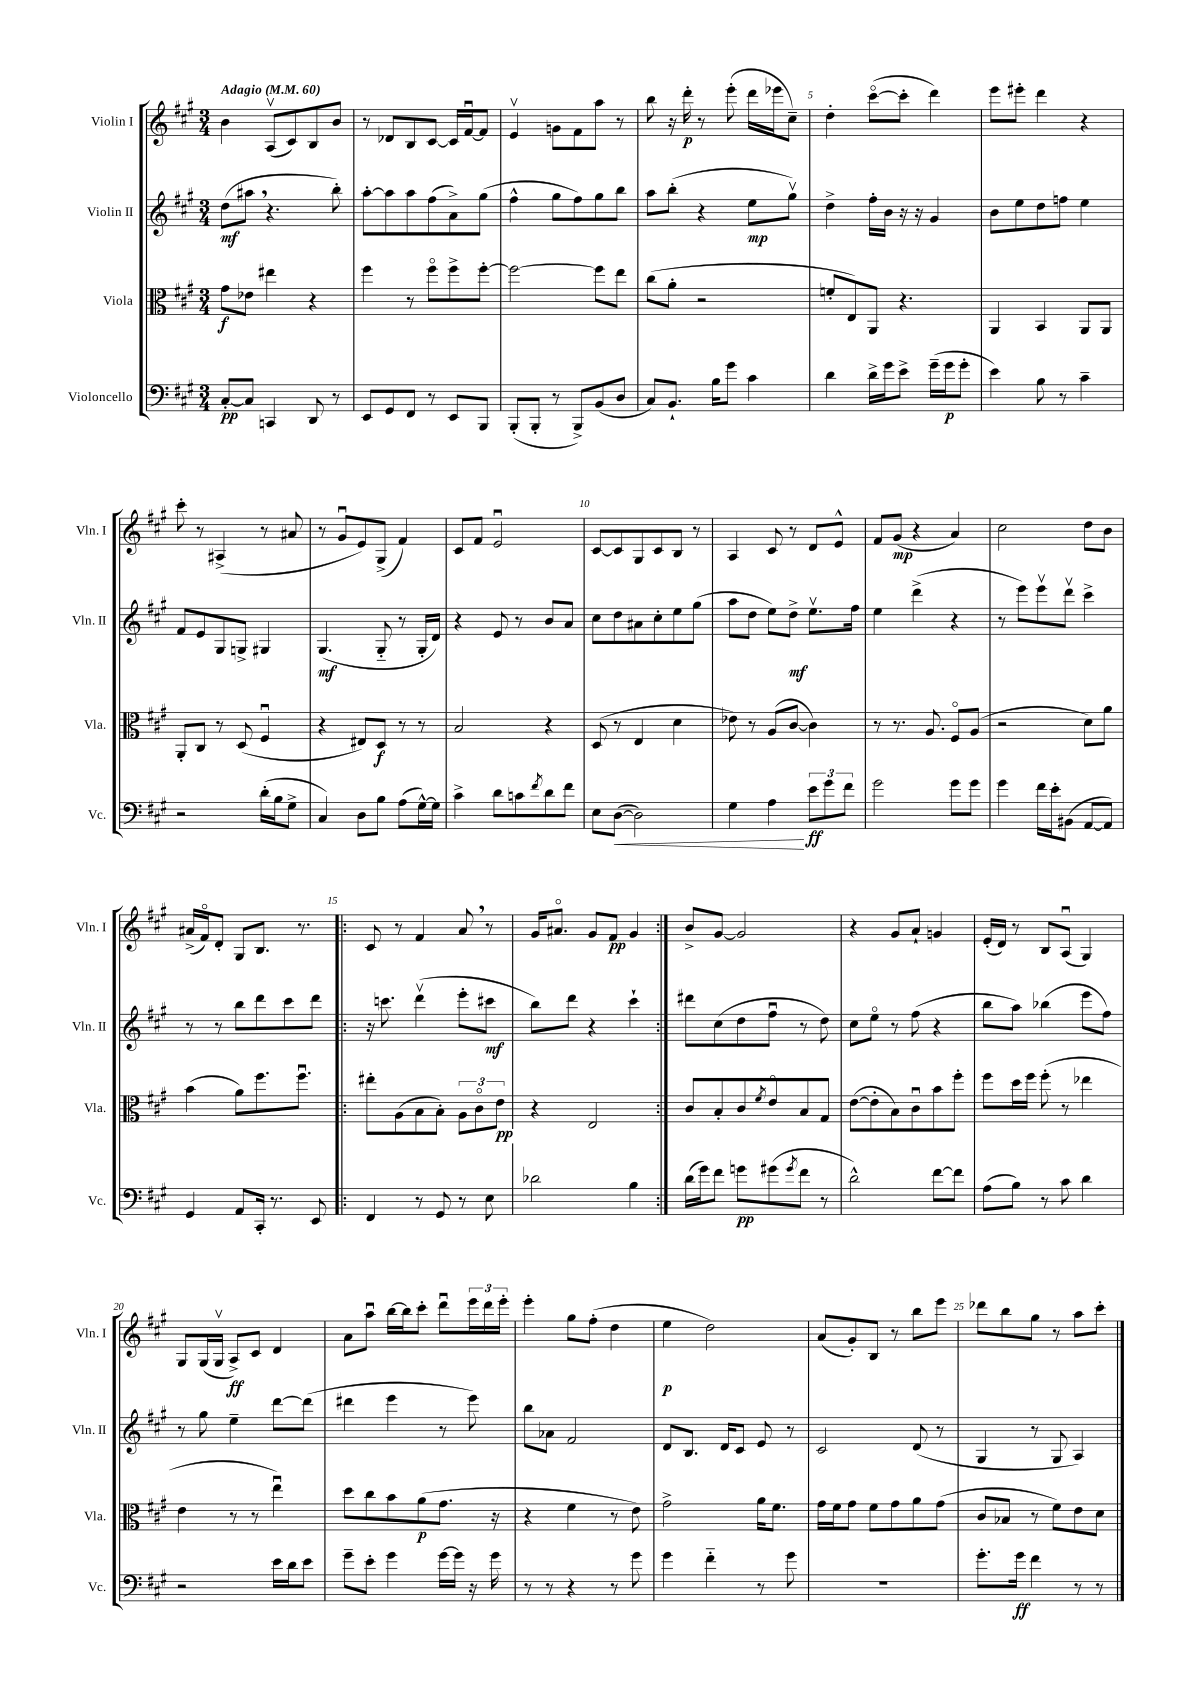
<<
\new StaffGroup <<
\new Staff = "s0" \with { instrumentName = "Violin I" shortInstrumentName = "Vln. I" } {
    \clef treble \key a \major \numericTimeSignature \time 3/4 \tempo "Adagio" 4 = 60
    b'4 a8\upbow( cis'8) b8 b'8 |
    r8 des'8 b8 cis'8~ cis'16 fis'16~\downbow fis'8 |
    e'4\upbow g'8 fis'8 a''8 r8 |
    b''8 r16 d'''16-.\p r8 e'''8-.( d'''16 ees'''16 cis''8--) |
    d''4-. cis'''8~\flageolet( cis'''8-. d'''4) |
    e'''8 eis'''8-. d'''4 r4 |
    cis'''8-. r8 ais4->( r8 ais'8 |
    r8 gis'8\downbow e'8) gis8->( fis'4) |
    cis'8 fis'8 e'2\downbow |
    cis'8~ cis'8 gis8 cis'8 b8 r8 |
    a4 cis'8 r8 d'8 e'8-^ |
    fis'8 gis'8\mp( r4 a'4) |
    cis''2 d''8 b'8 |
    ais'16->( fis'16\flageolet) d'8-. gis8 b8. r8. |
    \repeat volta 2 { cis'8 r8 fis'4 a'8 \breathe r8 |
    gis'16 ais'8.\flageolet gis'8 fis'8\pp gis'4 | }
    b'8-> gis'8~ gis'2 |
    r4 gis'8 a'8-! g'4 |
    e'16-.( d'16) r8 b8 a8\downbow( gis4) |
    gis8 gis16( gis16\upbow a8->\ff) cis'8 d'4 |
    a'8 a''8\downbow b''16~ b''16 cis'''8-. d'''8\downbow \tuplet 3/2 { e'''16 d'''16 e'''16-. } |
    e'''4-. gis''8 fis''8-.( d''4 |
    e''4\p d''2) |
    a'8( gis'8-.) b8 r8 b''8 e'''8 |
    des'''8 b''8 gis''8 r8 a''8 cis'''8-. \bar "|." |
}
\new Staff = "s1" \with { instrumentName = "Violin II" shortInstrumentName = "Vln. II" } {
    \clef treble \key a \major \numericTimeSignature \time 3/4
    d''8\mf( ais''8 \breathe r4. b''8-.) |
    a''8~-. a''8 a''8 fis''8( a'8->) gis''8( |
    fis''4-^ gis''8 fis''8) gis''8 b''8 |
    a''8 b''8-.( r4 e''8\mp gis''8\upbow) |
    d''4-> fis''16-. b'16 r16 r16 gis'4 |
    b'8 e''8 d''8 f''8 e''4 |
    fis'8 e'8 gis8 g8-> gis4 |
    gis4.\mf( gis8-_ r8 gis16-. d'16) |
    r4 e'8 r8 b'8 a'8 |
    cis''8 d''8 ais'8 cis''8-. e''8 gis''8( |
    a''8 d''8 e''8) d''8->\mf e''8.\upbow fis''16 |
    e''4 d'''4->( r4 |
    r8 e'''8) e'''8\upbow d'''8\upbow cis'''4-> |
    r8 r8 b''8 d'''8 cis'''8 d'''8 |
    \repeat volta 2 { r16 c'''8. d'''4\upbow( e'''8-. cis'''8\mf |
    b''8) d'''8 r4 cis'''4-! | }
    dis'''8 cis''8( d''8 fis''8\downbow r8 d''8) |
    cis''8 e''8\flageolet r8 fis''8( r4 |
    b''8 a''8) bes''4( e'''8 fis''8) |
    r8 gis''8 e''4-- d'''8~ d'''8( |
    dis'''4 e'''4 r8 e'''8) |
    b''8 aes'8 fis'2 |
    d'8 b8. d'16 cis'8 e'8 r8 |
    cis'2 d'8( r8 |
    gis4 r8 gis8 a4) \bar "|." |
}
\new Staff = "s2" \with { instrumentName = "Viola" shortInstrumentName = "Vla." } {
    \clef alto \key a \major \numericTimeSignature \time 3/4
    gis'8\f ees'8 eis''4 r4 |
    fis''4 r8 fis''8\flageolet fis''8-> fis''8~-. |
    fis''2~ fis''8 e''8 |
    cis''8( a'8-. r2 |
    f'8-. e8) a,8 r4. |
    a,4 b,4 a,8 a,8 |
    a,8-. cis8 r8 d8( fis4\downbow |
    r4 eis8) d8\f r8 r8 |
    b2 r4 |
    d8( r8 e4 d'4 |
    ees'8) r8 a8( cis'8~ cis'4) |
    r8 r8. a8. fis8\flageolet a8( |
    r2 d'8) a'8 |
    b'4( a'8) fis''8. fis''8.\downbow |
    \repeat volta 2 { eis''8-. a8( b8 b8-.) \tuplet 3/2 { a8 cis'8\flageolet e'8\pp } |
    r4 e2 | }
    cis'8 b8-. cis'8 \acciaccatura { fis'8 } e'8\flageolet b8 gis8 |
    e'8~( e'8-. b8) cis'8\downbow b'8 fis''8-. |
    fis''8 d''16 fis''16 fis''8-.( r8 ees''4 |
    e'4 r8 r8 e''4\downbow) |
    d''8 cis''8 b'8 a'8\p( gis'8. r16 |
    r4 fis'4 r8 e'8) |
    gis'2-> a'16 fis'8. |
    gis'16 fis'16 gis'8 fis'8 gis'8 a'8 gis'8( |
    cis'8 bes8 r8 fis'8) e'8 d'8 \bar "|." |
}
\new Staff = "s3" \with { instrumentName = "Violoncello" shortInstrumentName = "Vc." } {
    \clef bass \key a \major \numericTimeSignature \time 3/4
    cis8~-.\pp cis8 c,4 d,8 r8 |
    e,8 gis,8 fis,8 r8 e,8 b,,8 |
    b,,8-.( b,,8-. r8 b,,8->) b,8( d8 |
    cis8) b,8.-! b16 gis'8 cis'4 |
    d'4 d'16-> gis'16 e'8-> gis'16--( gis'16\p gis'8-. |
    e'4) b8 r8 cis'4-- |
    r2 d'16-.( b16 gis8-> |
    cis4) d8 b8 a8( gis16~-^) gis16 |
    cis'4-> d'8 c'8 \acciaccatura { fis'8 } d'8 fis'8 |
    e8 d8~\<( d2) |
    gis4 a4\! \tuplet 3/2 { e'8\ff gis'8 fis'8 } |
    gis'2 gis'8 gis'8 |
    gis'4 fis'16 e'16-. bis,8( a,8~ a,8) |
    gis,4 a,8 cis,16-. r8. e,8 |
    \repeat volta 2 { fis,4 r8 gis,8 r8 e8 |
    des'2 b4 | }
    d'16( gis'16) fis'8 g'8\pp gis'8( \acciaccatura { gis'8 } fis'8 r8 |
    d'2-^) fis'8~ fis'8 |
    a8( b8) r8 cis'8 d'4 |
    r2 e'16 d'16 e'8 |
    gis'8-- e'8-. gis'4 gis'16~ gis'16 r16 gis'16 |
    r8 r8 r4 r8 gis'8 |
    gis'4 fis'4-_ r8 gis'8 |
    R2. |
    gis'8.-. gis'16\ff fis'4 r8 r8 \bar "|." |
}
>>
>>
\layout { \context { \Score \override BarNumber.break-visibility = ##(#f #t #t) barNumberVisibility = #(every-nth-bar-number-visible 5) } }
